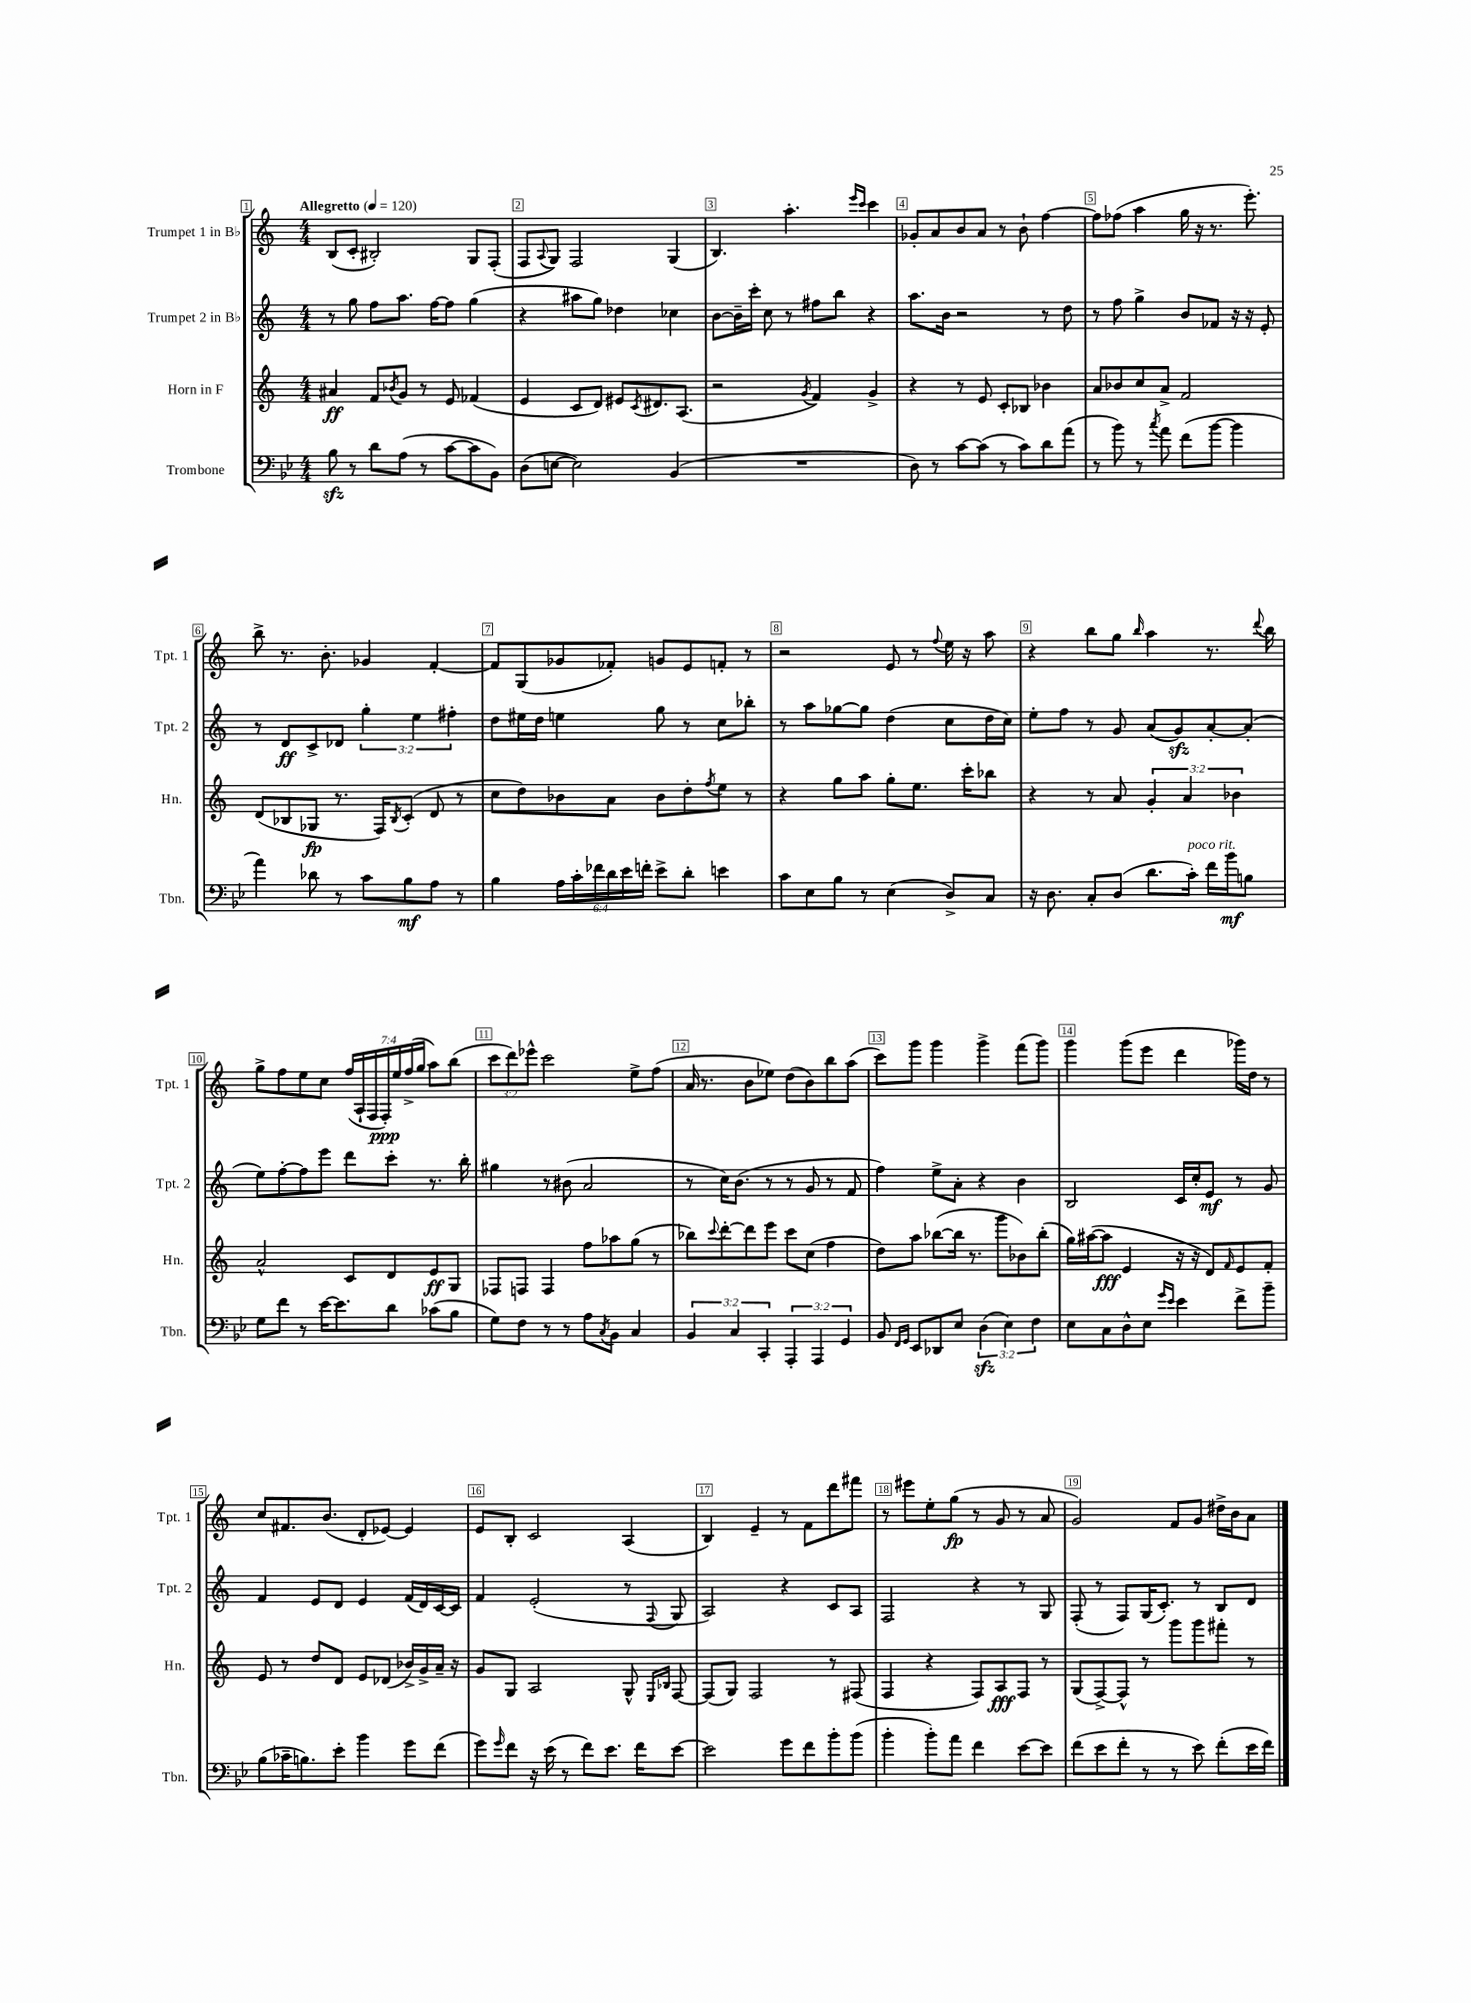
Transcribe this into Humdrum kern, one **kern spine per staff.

**kern	**dynam	**kern	**dynam	**kern	**dynam	**kern	**dynam
*part4	*part4	*part3	*part3	*part2	*part2	*part1	*part1
*staff4	*staff4	*staff3	*staff3	*staff2	*staff2	*staff1	*staff1
*I"Trombone	*	*I"Horn in F	*	*I"Trumpet 2 in B♭	*	*I"Trumpet 1 in B♭	*
*I'Tbn.	*	*I'Hn.	*	*I'Tpt. 2	*	*I'Tpt. 1	*
*clefF4	*	*clefG2	*	*clefG2	*	*clefG2	*
*k[b-e-]	*	*k[]	*	*k[]	*	*k[]	*
*M4/4	*	*M4/4	*	*M4/4	*	*M4/4	*
*MM120	*	*MM120	*	*MM120	*	*MM120	*
=1	=1	=1	=1	=1	=1	=1	=1
!	!	!	!	!	!	!LO:TX:a:B:t=Allegretto	!
8B-zz\	.	4a#X/	ff	8r	.	(8B/L	.
8r	.	.	.	8gg\	.	8c'/J	.
8d\L	.	8f/L	.	8ff\L	.	2B#X'/)	.
.	.	8qb-X/	.	.	.	.	.
(8A\J	.	8g/J	.	8.aa\J	.	.	.
8r	.	8r	.	.	.	.	.
.	.	.	.	[16ff\KL	.	.	.
[8c\L	.	8e/	.	8ff\J]	.	.	.
8c\]	.	(4f-X/	.	(4gg\	.	8G/L	.
8BB-\J)	.	.	.	.	.	(8F'/J	.
=2	=2	=2	=2	=2	=2	=2	=2
(8D\L	.	4e/	.	4r	.	8F/L	.
.	.	.	.	.	.	8qqA/	.
[8En\J	.	.	.	.	.	8G/J)	.
2E\])	.	8c/L	.	8aa#X\L	.	2F/	.
.	.	8d/J)	.	8gg\J)	.	.	.
.	.	8e#X/L	.	4dd-X\	.	.	.
.	.	8qc/	.	.	.	.	.
.	.	8.d#X/	.	.	.	.	.
(4BB-/	.	.	.	4cc-X\	.	(4G/	.
.	.	(8.A/J	.	.	.	.	.
=3	=3	=3	=3	=3	=3	=3	=3
1r	.	2r	.	[8b\L	.	4.B/)	.
.	.	.	.	16b~\L]	.	.	.
.	.	.	.	16ccc'\JJ	.	.	.
.	.	.	.	8cc\	.	.	.
.	.	.	.	8r	.	4.aa'\	.
.	.	8qg/	.	.	.	.	.
.	.	4f/)	.	8ff#X\L	.	.	.
.	.	.	.	8bb\J	.	.	.
.	.	.	.	.	.	16qqeee/LL	.
.	.	.	.	.	.	16qqccc/JJ	.
.	.	4g^/	.	4r	.	4ccc\	.
=4	=4	=4	=4	=4	=4	=4	=4
8D\)	.	4r	.	8.aa\L	.	8g-X'/L	.
8r	.	.	.	.	.	8a/	.
.	.	.	.	16b\Jk	.	.	.
[8c\L	.	8r	.	2r	.	8b/	.
(8c\J]	.	8e/	.	.	.	8a/J	.
8r	.	8c'/L	.	.	.	8r	.
8c\L)	.	8B-X/J	.	.	.	8b`\	.
8d\	.	4b-X\	.	8r	.	[4ff\	.
(8a\J	.	.	.	8dd\	.	.	.
=5	=5	=5	=5	=5	=5	=5	=5
8r	.	8a/L	.	8r	.	8ff\L]	.
8b-\)	.	8b-X/	.	8ff\	.	(8ff-X\J	.
8r	.	8cc/	.	4gg^\	.	4aa\	.
8qcc/	.	.	.	.	.	.	.
8a\	.	8a^/J	.	.	.	.	.
(8f\L	.	2f/	.	8b/L	.	16gg\	.
.	.	.	.	.	.	16r	.
[8b-\J	.	.	.	8f-X/J	.	8.r	.
4b-\]	.	.	.	16r	.	.	.
.	.	.	.	16r	.	8.eee'\)	.
.	.	.	.	8e'/	.	.	.
!!LO:LB:g=z
=6	=6	=6	=6	=6	=6	=6	=6
4a\)	.	(8d/L	.	8r	.	8bb^\	.
.	.	8B-X/	.	8d/L	ff	8.r	.
8d-X\	.	8G-X/J	fp	8c^/	.	.	.
.	.	.	.	.	.	8.b'\	.
8r	.	8.r	.	8d-X/J	.	.	.
8c\L	.	.	.	6gg'\	.	4g-X/	.
.	.	16F/KL)	.	.	.	.	.
.	.	8qB-/	.	.	.	.	.
8B-\	mf	(8c'/J	.	.	.	.	.
.	.	.	.	6ee\	.	.	.
8A\J	.	8d/	.	.	.	[4f'/	.
.	.	.	.	6ff#X'\	.	.	.
8r	.	8r	.	.	.	.	.
=7	=7	=7	=7	=7	=7	=7	=7
4B-\	.	8cc\L	.	8dd\L	.	8f/L]	.
.	.	8dd\)	.	16ee#X\L	.	(8G/	.
.	.	.	.	16dd\JJ	.	.	.
24A\LL	.	8b-X\	.	4een\	.	8g-X/	.
24c'\	.	.	.	.	.	.	.
24f-X\	.	.	.	.	.	.	.
24d\	.	8a\J	.	.	.	8f-X'/J)	.
24e-\	.	.	.	.	.	.	.
24fn'\JJ	.	.	.	.	.	.	.
8e-^\L	.	8b-\L	.	8gg\	.	8gn/L	.
8d'\J	.	8dd'\	.	8r	.	8e/	.
.	.	8qff/	.	.	.	.	.
4en\	.	8ee\J	.	8cc\L	.	8fn'/J	.
.	.	8r	.	8bb-X'\J	.	8r	.
=8	=8	=8	=8	=8	=8	=8	=8
8c\L	.	4r	.	8r	.	2r	.
8E-\	.	.	.	8aa\L	.	.	.
8B-\J	.	8gg\L	.	[8gg-X\	.	.	.
8r	.	8aa\J	.	8gg-\J]	.	.	.
(4E-\	.	8gg'\L	.	(4dd\	.	8e/	.
.	.	8.ee\J	.	.	.	8r	.
.	.	.	.	.	.	8qqff/	.
8D^/L)	.	.	.	8cc\L	.	16ee\	.
.	.	16ccc'\KL	.	.	.	16r	.
8C/J	.	8bb-X\J	.	16dd\L	.	8aa\	.
.	.	.	.	16cc\JJ)	.	.	.
=9	=9	=9	=9	=9	=9	=9	=9
16r	.	4r	.	8ee'\L	.	4r	.
8.D\	.	.	.	.	.	.	.
.	.	.	.	8ff\J	.	.	.
8C'/L	.	8r	.	8r	.	8bb\L	.
(8D/J	.	8a/	.	8g/	.	8gg\J	.
.	.	.	.	.	.	16qqbb/	.
8.d\L	.	6g'/	.	(8a/L	.	4aa\	.
.	.	.	.	8gzz/)	.	.	.
.	.	6a/	.	.	.	.	.
!LO:TX:a:i:t=poco rit.	!	!	!	!	!	!	!
16c'\Jk)	.	.	.	.	.	.	.
16f\LL	.	.	.	[8a'/	.	8.r	.
16b-\J	mf	.	.	.	.	.	.
.	.	6b-X\	.	.	.	.	.
8Bn\J	.	.	.	(8a'/J]	.	.	.
.	.	.	.	.	.	8qqddd/	.
.	.	.	.	.	.	16bb\	.
!!LO:LB:g=z
=10	=10	=10	=10	=10	=10	=10	=10
8G\L	.	2a^^/	.	8ee\L)	.	8gg^\L	.
8f\J	.	.	.	[8ff'\	.	8ff\	.
8r	.	.	.	8ff\]	.	8ee\	.
[16e-\KL	.	.	.	8eee\J	.	8cc\J	.
8.e-\]	.	.	.	.	.	.	.
.	.	8c/L	.	8ddd\L	.	(28ff/LL	.
.	.	.	.	.	.	28A`/	.
.	.	.	.	.	.	28F/	.
.	.	.	.	.	.	28F'/)	ppp
8d\J	.	8d/	.	8ccc'\J	.	.	.
.	.	.	.	.	.	28ee/	.
.	.	.	.	.	.	(28ff^/	.
.	.	.	.	.	.	28gg/JJ	.
(8c-X\L	.	8e/	ff	8.r	.	8aa\L)	.
8B-\J	.	8G/J	.	.	.	(8bb\J	.
.	.	.	.	16bb'\	.	.	.
=11	=11	=11	=11	=11	=11	=11	=11
8G\L)	.	8F-X/L	.	4gg#X\	.	12ccc\L	.
.	.	.	.	.	.	12ddd\)	.
8F\J	.	8Fn/J	.	.	.	.	.
.	.	.	.	.	.	12eee-X^^\J	.
8r	.	4F/	.	8r	.	2ccc\	.
8r	.	.	.	(8b#X\	.	.	.
8A\L	.	8ff\L	.	2a/	.	.	.
8qC/	.	.	.	.	.	.	.
8BB-\J	.	8aa-X\	.	.	.	.	.
4C/	.	(8gg\J	.	.	.	8ee^\L	.
.	.	8r	.	.	.	(8ff\J	.
=12	=12	=12	=12	=12	=12	=12	=12
6BB-/	.	8bb-X\L)	.	8r	.	16a/	.
.	.	.	.	.	.	8.r	.
.	.	8qqccc/	.	.	.	.	.
.	.	[8ddd'\	.	16cc\KL)	.	.	.
6C/	.	.	.	.	.	.	.
.	.	.	.	(8.b\J	.	.	.
.	.	8ddd\]	.	.	.	8b\L	.
6CC'/	.	.	.	.	.	.	.
.	.	8eee\J	.	8r	.	8ee-X\J)	.
6AAA'/	.	8ccc\L	.	8r	.	(8dd\L	.
.	.	(8cc\J	.	8g/	.	8b\)	.
6AAA/	.	.	.	.	.	.	.
.	.	4ff\	.	8r	.	8bb\	.
6GG/	.	.	.	.	.	.	.
.	.	.	.	8f/	.	(8aa\J	.
=13	=13	=13	=13	=13	=13	=13	=13
8BB-/	.	8dd\L)	.	4ff\)	.	8ccc\L)	.
16qqFF/LL	.	.	.	.	.	.	.
16qqGG/JJ	.	.	.	.	.	.	.
8EE-/L	.	8aa\J	.	.	.	8ggg\J	.
8DD-X/	.	([8bb-X\L	.	8ee^\L	.	4ggg\	.
8E-/J	.	16bb-\Jk]	.	8a'\J	.	.	.
.	.	8.r	.	.	.	.	.
(6Dzz\	.	.	.	4r	.	4ggg^\	.
.	.	8ggg\L	.	.	.	.	.
6E-\)	.	.	.	.	.	.	.
.	.	8b-X\)	.	4b\	.	(8fff\L	.
6F\	.	.	.	.	.	.	.
.	.	(8bb-'\J	.	.	.	8ggg\J)	.
=14	=14	=14	=14	=14	=14	=14	=14
8E-\L	.	16gg\LL)	.	2B/	.	4ggg\	.
.	.	([16aa#X\J	.	.	.	.	.
8C\	.	8aa#\J]	fff	.	.	.	.
8D^^\	.	4e/	.	.	.	(8ggg\L	.
8E-\J	.	.	.	.	.	8eee\J	.
16qqg/LL	.	.	.	.	.	.	.
16qqe-/JJ	.	.	.	.	.	.	.
4e-\	.	16r	.	16c/LL	.	4ddd\	.
.	.	16r	.	16cc'/J	.	.	.
.	.	8d/L)	.	8e/J	mf	.	.
.	.	16qqf/	.	.	.	.	.
8f^\L	.	8e/	.	8r	.	16ggg-X\LL)	.
.	.	.	.	.	.	16dd\JJ	.
8b-~\J	.	8f'/J	.	8g/	.	8r	.
!!LO:LB:g=z
=15	=15	=15	=15	=15	=15	=15	=15
(8B-\L	.	8e/	.	4f/	.	8cc/L	.
16c-X~\K	.	8r	.	.	.	8.f#X/	.
8.Bn\)	.	.	.	.	.	.	.
.	.	8dd/L	.	8e/L	.	.	.
.	.	.	.	.	.	(8.b/J	.
8e-'\J	.	8d/J	.	8d/J	.	.	.
4b-\	.	8e/L	.	4e/	.	8d'/L	.
.	.	(8d-X/J	.	.	.	[8e-X/J)	.
8g\L	.	16b-X^/LL)	.	(16f/LL	.	4e-/]	.
.	.	16g^/	.	16d/)	.	.	.
(8f\J	.	16a~/JJ	.	[16c/	.	.	.
.	.	16r	.	16c/JJ]	.	.	.
=16	=16	=16	=16	=16	=16	=16	=16
8g\L)	.	8g/L	.	4f/	.	8e/L	.
16qqg/	.	.	.	.	.	.	.
8f\J	.	8G/J	.	.	.	8B'/J	.
16r	.	2A/	.	(2e'/	.	2c/	.
(16e-\	.	.	.	.	.	.	.
8r	.	.	.	.	.	.	.
8f\L)	.	.	.	.	.	.	.
8.e-\J	.	.	.	.	.	.	.
.	.	8G^^/	.	8r	.	(4A/	.
16f\KL	.	.	.	.	.	.	.
.	.	16qqE/LL	.	.	.	.	.
.	.	16qqB-X/JJ	.	8qqF/	.	.	.
[8e-\J	.	[8F/	.	8G/	.	.	.
=17	=17	=17	=17	=17	=17	=17	=17
2e-\]	.	(8F/L]	.	2A/)	.	4B/)	.
.	.	8G/J)	.	.	.	.	.
.	.	2F/	.	.	.	4e~/	.
8g\L	.	.	.	4r	.	8r	.
8f\	.	.	.	.	.	8f\L	.
8b-'\	.	8r	.	8c/L	.	8ddd\	.
(8b-\J	.	(8F#X/	.	8A/J	.	8fff#X\J	.
=18	=18	=18	=18	=18	=18	=18	=18
4b-'\	.	4F/	.	2F/	.	8r	.
.	.	.	.	.	.	8eee#X\L	.
8b-'\L)	.	4r	.	.	.	8ee'\	.
8a\J	.	.	.	.	.	(8gg\J	fp
4f\	.	8F/L)	.	4r	.	8r	.
.	.	8A/	fff	.	.	8g/	.
[8e-\L	.	8F/J	.	8r	.	8r	.
8e-\J]	.	8r	.	8G/	.	8a/	.
=19	=19	=19	=19	=19	=19	=19	=19
(8f\L	.	(8G/L	.	(8F'/	.	2g/)	.
8e-\	.	[8F^/)	.	8r	.	.	.
8f'\J	.	8F^^/J]	.	8F/L)	.	.	.
8r	.	8r	.	(16G/K	.	.	.
.	.	.	.	8.c'/J)	.	.	.
8r	.	8ggg\L	.	.	.	8f/L	.
8e-\)	.	8ggg\	.	8r	.	8g/J	.
(8f'\L	.	8fff#X'\J	.	8B/L	.	16dd#X^\LL	.
.	.	.	.	.	.	16b\J	.
16e-\L	.	8r	.	8d/J	.	8a\J	.
16f\JJ)	.	.	.	.	.	.	.
==	==	==	==	==	==	==	==
*-	*-	*-	*-	*-	*-	*-	*-
